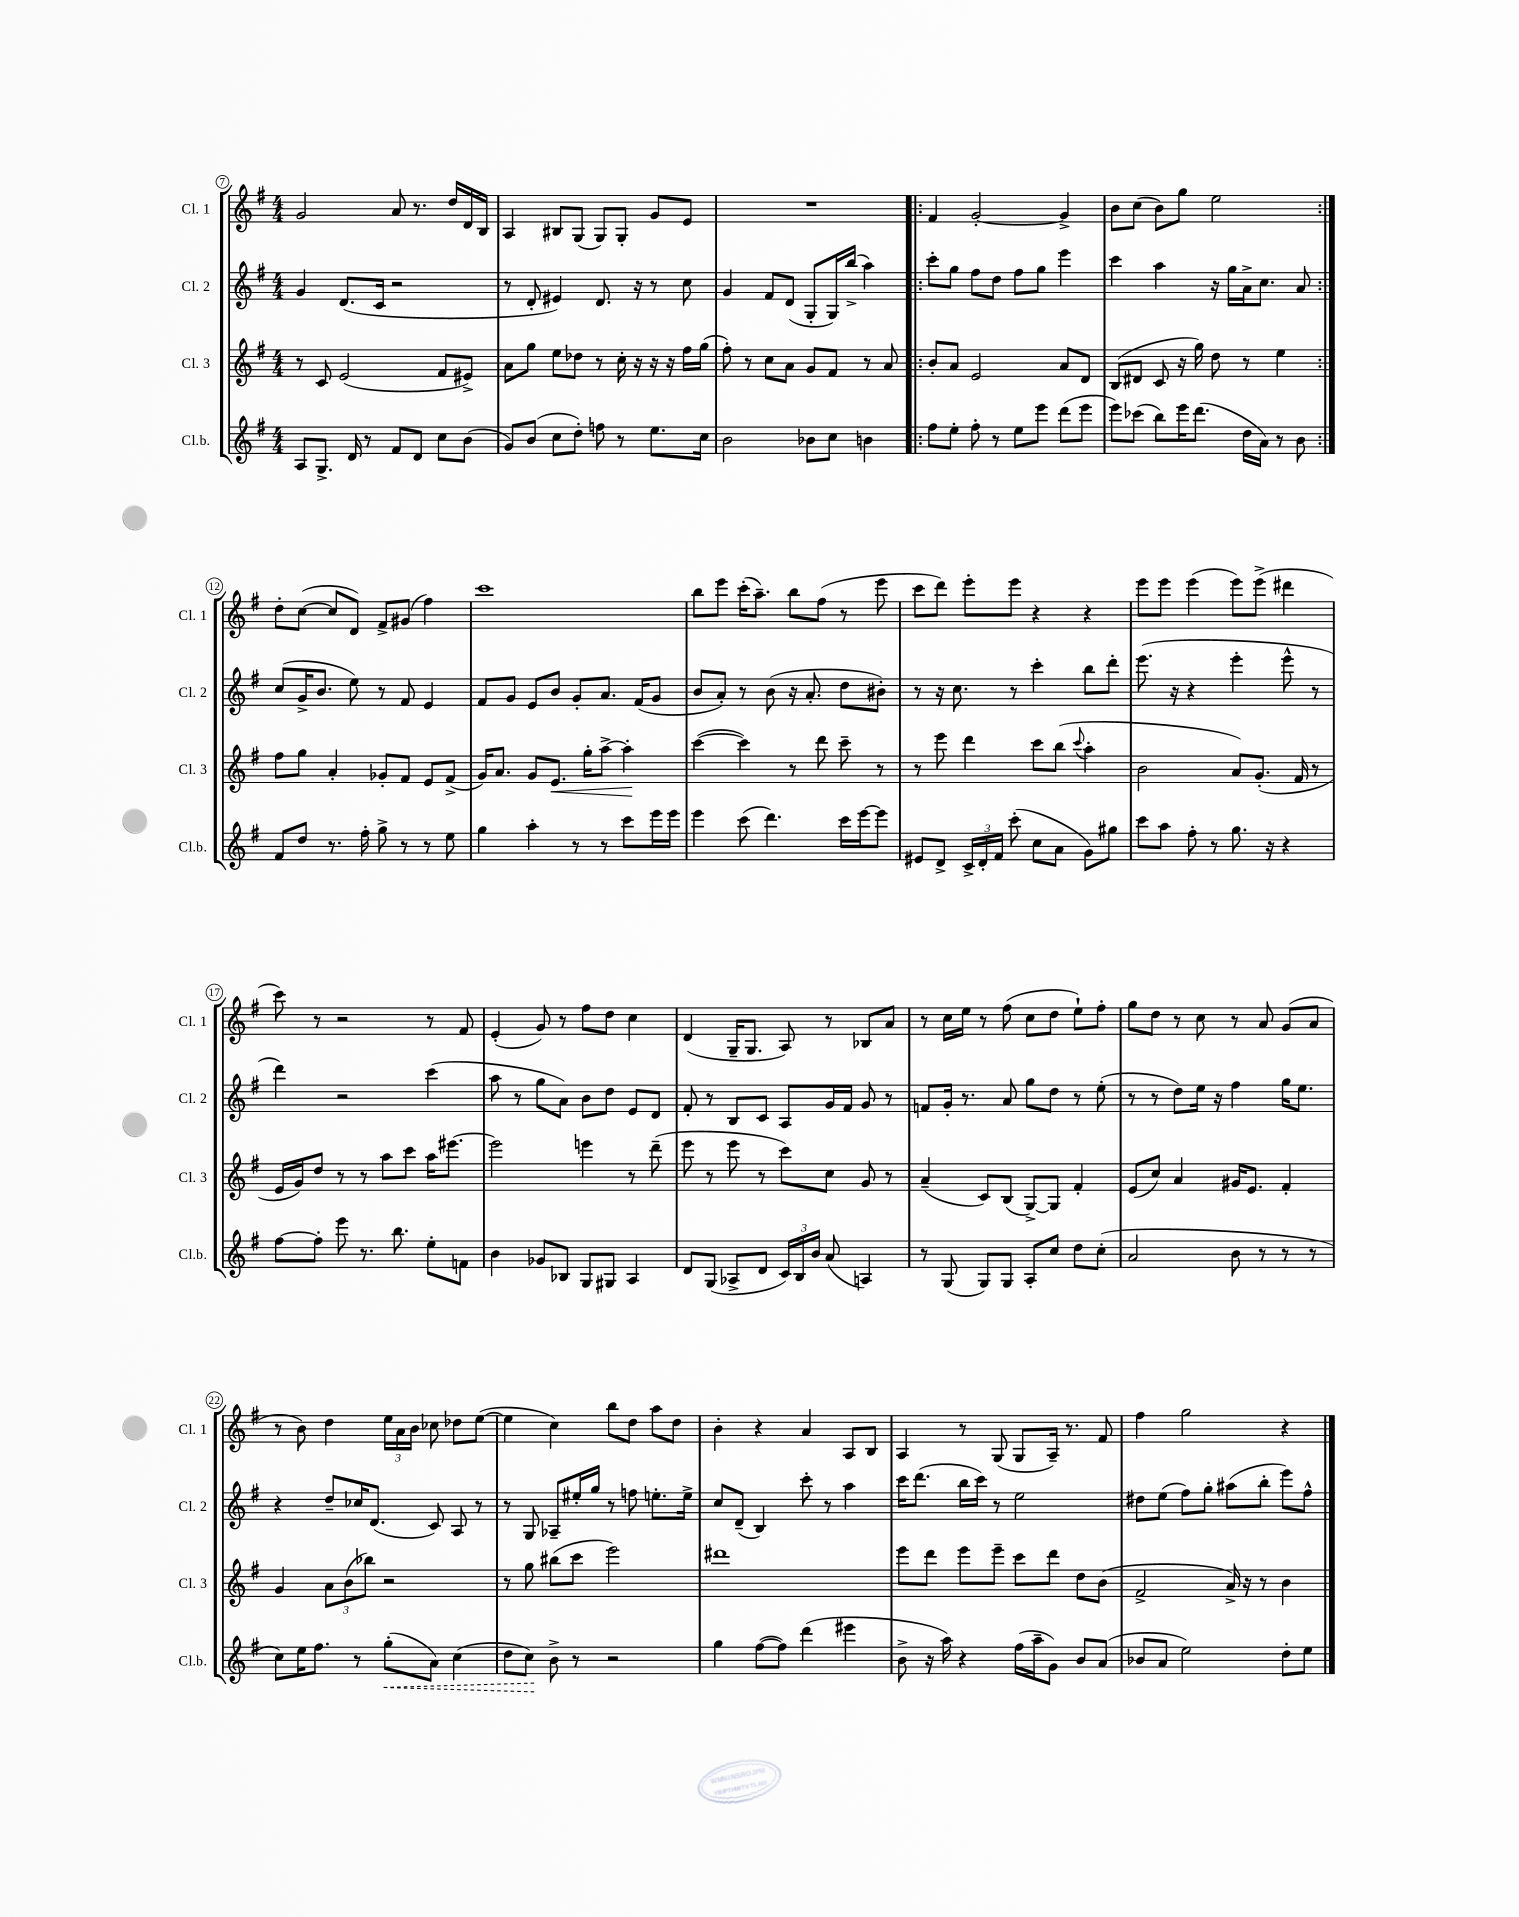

**kern	**kern	**kern	**kern
*staff4	*staff3	*staff2	*staff1
*clefG2	*clefG2	*clefG2	*clefG2
*k[f#]	*k[f#]	*k[f#]	*k[f#]
*M4/4	*M4/4	*M4/4	*M4/4
8A/L	8r	4g/	2g/
8.G^/J	8c/	.	.
.	(2e/	(8.d/L	.
16d/	.	.	.
8r	.	.	.
.	.	16c/Jk	.
8f#/L	.	2r	8a/
8d/J	.	.	8.r
8cc\L	8f#/L	.	.
.	.	.	16dd/LL
(8b\J	8e#^/J)	.	16d/
.	.	.	16B/JJ
=	=	=	=
8g/L)	8a\L	8r	4A/
(8b/J	8gg\J	8d'/	.
8cc\L	8ee\L	4e#/)	8B#/L
8dd'\J)	8dd-\J	.	(8G/J
8ff\	8r	8.d/	8G/L)
8r	16cc'\	.	8G'/J
.	16r	16r	.
8.ee\L	16r	8r	8g/L
.	16r	.	.
.	16ff#\LL	8cc\	8e/J
16cc\Jk	(16gg\JJ	.	.
=	=	=	=
2b\	8ff#'\)	4g/	1r
.	8r	.	.
.	8cc\L	8f#/L	.
.	8a\J	(8d/J	.
8b-\L	8g/L	8G'/L	.
8cc\J	8f#/J	16G/L)	.
.	.	(16bb^/JJ	.
4b\	8r	4aa\)	.
.	8a/	.	.
=!|:	=!|:	=!|:	=!|:
8ff#\L	8b'/L	8ccc'\L	4f#/
8ee'\J	8a/J	8gg\J	.
8ff#'\	2e/	8ff#\L	[2g'/
8r	.	8dd\J	.
8ee\L	.	8ff#\L	.
8eee\J	.	8gg\J	.
(8ddd\L	8a/L	4eee\	4g^/]
8eee\J	8d/J	.	.
=	=	=	=
8eee\L)	(8B/L	4ccc\	8b\L
(8ccc-\J	8d#/J	.	(8cc\J
8bb\L)	8c/	4aa\	8b\L)
16eee\K	16r	.	8gg\J
(8.ddd\J	16gg\)	.	.
.	8dd\	16r	2ee\
.	.	16gg\LL	.
16dd\LL	8r	16a^\J	.
16a\JJ)	.	8.cc\J	.
8r	4ee\	.	.
8b\	.	8a/	.
=:|!	=:|!	=:|!	=:|!
8f#/L	8ff#\L	(8cc/L	8dd'\L
8dd/J	8gg\J	16g^/K	([8cc\J
.	.	8.b/J	.
8.r	4a'/	.	8cc/]L
.	.	8ee\)	8d/J)
16ff#'\	.	.	.
8gg^\	8g-'/L	8r	8f#^/L
8r	8f#/J	8f#/	(8g#/J
8r	8e/L	4e/	4ff#\)
8ee\	(8f#^/J	.	.
=	=	=	=
4gg\	16g/LK)	8f#/L	1ccc
.	8.a/J	.	.
.	.	8g/J	.
4aa'\	8g/L	8e/L	.
.	8.e/J	8b/J	.
8r	.	8g'/L	.
.	16gg'\LK	.	.
8r	[8aa^\J	8.a/J	.
8ccc\L	4aa'\]	.	.
.	.	(16f#/LK	.
16eee\L	.	8g/J	.
16eee\JJ	.	.	.
=	=	=	=
4eee\	([4ccc\	8b/L	8bb\L
.	.	8a'/J)	8eee\J
(8ccc\	4ccc\])	8r	(16ccc'\LK
.	.	.	8.aa~\J)
4.ddd\)	.	(8b\	.
.	8r	16r	8bb\L
.	.	8.a'/	.
.	8ddd\	.	(8ff#\J
16ccc\LL	8ccc~\	8dd\L	8r
[16eee\J	.	.	.
8eee\]J	8r	8b#'\J)	8eee\
=	=	=	=
8e#/L	8r	8r	8ccc\L
8d^/J	8eee\	16r	8ddd\J)
.	.	8.cc\	.
24c^/LL	4ddd\	.	8eee'\L
24d'/	.	.	.
24f#/JJ	.	.	.
(8ccc'\	.	8r	8eee\J
8cc\L	8ccc\L	4ccc'\	4r
8a\J	(8bb\J	.	.
.	8qqccc/	.	.
8g\L)	4aa'\	8bb\L	4r
8gg#\J	.	8ddd'\J	.
=	=	=	=
8ccc\L	2b\	(8.eee\	8eee\L
8aa\J	.	.	8eee\J
.	.	16r	.
8ff#'\	.	4r	(4eee\
8r	.	.	.
8.gg\	8a/L)	4eee'\	8eee\L)
.	(8.g'/J	.	(8eee^\J
16r	.	.	.
4r	.	8eee^^\	4ddd#\
.	16f#/	.	.
.	8r	8r	.
=	=	=	=
[8ff#\L	16e/LL	4ddd\)	8ccc\)
.	16g/J)	.	.
8ff#'\]J	8dd/J	.	8r
8eee\	8r	2r	2r
8.r	8r	.	.
.	8aa\L	.	.
8.bb\	.	.	.
.	8ccc\J	.	.
8ee'\L	16aa\LK	(4ccc\	8r
.	[8.eee#\J	.	.
8f\J	.	.	8f#/
=	=	=	=
4b\	2eee#\]	8aa\	(4e'/
.	.	8r	.
8g-/L	.	8gg\L	8g/)
8B-/J	.	8a\J)	8r
8G/L	4eee\	8b\L	8ff#\L
8G#/J	.	8dd\J	8dd\J
4A/	8r	8e/L	4cc\
.	(8ddd~\	8d/J	.
=	=	=	=
8d/L	8eee\	8f#'/	(4d/
(8G/J	8r	8r	.
8A-^/L	8eee\	8B/L	16G~/LK
.	.	.	8.G/J
8d/J	8r	8c/J	.
24c/LL)	8ccc\L)	8A/L	8A/)
24B/	.	.	.
24b/JJ	.	.	.
(8a/	8cc\J	16g/L	8r
.	.	16f#/JJ	.
4A/)	8g/	8g/	8B-/L
.	8r	8r	8a/J
=	=	=	=
8r	(4a~/	8f/L	8r
(8G/	.	16g'/Jk	16cc\LL
.	.	8.r	16ee\JJ
8G/L)	8c/L)	.	8r
8G/J	(8B/J	8a/	(8ff#\
8A'/L	[8G^/L)	8gg\L	8cc\L
8cc/J	8G/]J	8dd\J	8dd\J
8dd\L	4f#'/	8r	8ee`\L)
(8cc'\J	.	(8ee'\	8ff#'\J
=	=	=	=
2a/	(8e/L	8r	8gg\L
.	8cc/J)	8r	8dd\J
.	4a/	8dd\L)	8r
.	.	16ee\Jk	8cc\
.	.	16r	.
8b\	16g#/LK	4ff#\	8r
.	8.e/J	.	.
8r	.	.	8a/
8r	4f#'/	16gg\LK	(8g/L
.	.	8.ee\J	.
8r	.	.	8a/J
=	=	=	=
8cc\L)	4g/	4r	8r
16ee\K	.	.	8b\)
8.ff#\J	.	.	.
.	12a\L	8dd~/L	4dd\
.	(12b\	.	.
8r	.	16cc-/K	.
.	12bb-\J)	.	.
.	.	(8.d/J	.
(8gg'\L	2r	.	24ee\LL
.	.	.	24a\
.	.	.	24b\JJ
8a\J)	.	8c/)	8cc-\
(4cc\	.	8A/	8dd-\L
.	.	8r	([8ee\J
=	=	=	=
8dd\L	8r	8r	4ee\]
8cc\J)	8gg\	8G/	.
8b^\	(8bb#\L	8A-~/L	4cc\)
8r	8ccc\J	16ee#'/L	.
.	.	16gg/JJ	.
2r	2eee\)	8r	8bb\L
.	.	8ff\	8dd\J
.	.	8.ee'\L	8aa\L
.	.	.	8dd\J
.	.	16ee^\Jk	.
=	=	=	=
4gg\	1ddd#	8cc/L	4b'\
.	.	(8d~/J	.
([8ff#\L	.	4B/)	4r
8ff#\]J)	.	.	.
(4ddd\	.	8ccc'\	4a/
.	.	8r	.
4eee#\	.	4aa\	8A/L
.	.	.	8B/J
=	=	=	=
8b^\	8eee\L	16ccc\LK	4A/
.	.	(8.ddd\J	.
16r	8ddd\J	.	.
16aa\)	.	.	.
4r	8eee\L	16bb\LL	8r
.	.	16ccc\JJ)	.
.	8eee~\J	8r	(8G/
(16ff#\LL	8ccc\L	2ee\	8G/L
16aa~\J	.	.	.
8g\J)	8ddd\J	.	16A~/Jk)
.	.	.	8.r
8b/L	8dd\L	.	.
(8a/J	(8b\J	.	8f#/
=	=	=	=
8b-/L	2f#^/	8dd#\L	4ff#\
8a/J	.	(8ee\J	.
2ee\)	.	8ff#\L)	2gg\
.	.	8gg'\J	.
.	16a^/)	(8aa#\L	.
.	16r	.	.
.	8r	8bb'\J	.
8dd'\L	4b\	8eee\L)	4r
8ee\J	.	8ff#^^\J	.
==	==	==	==
*-	*-	*-	*-
